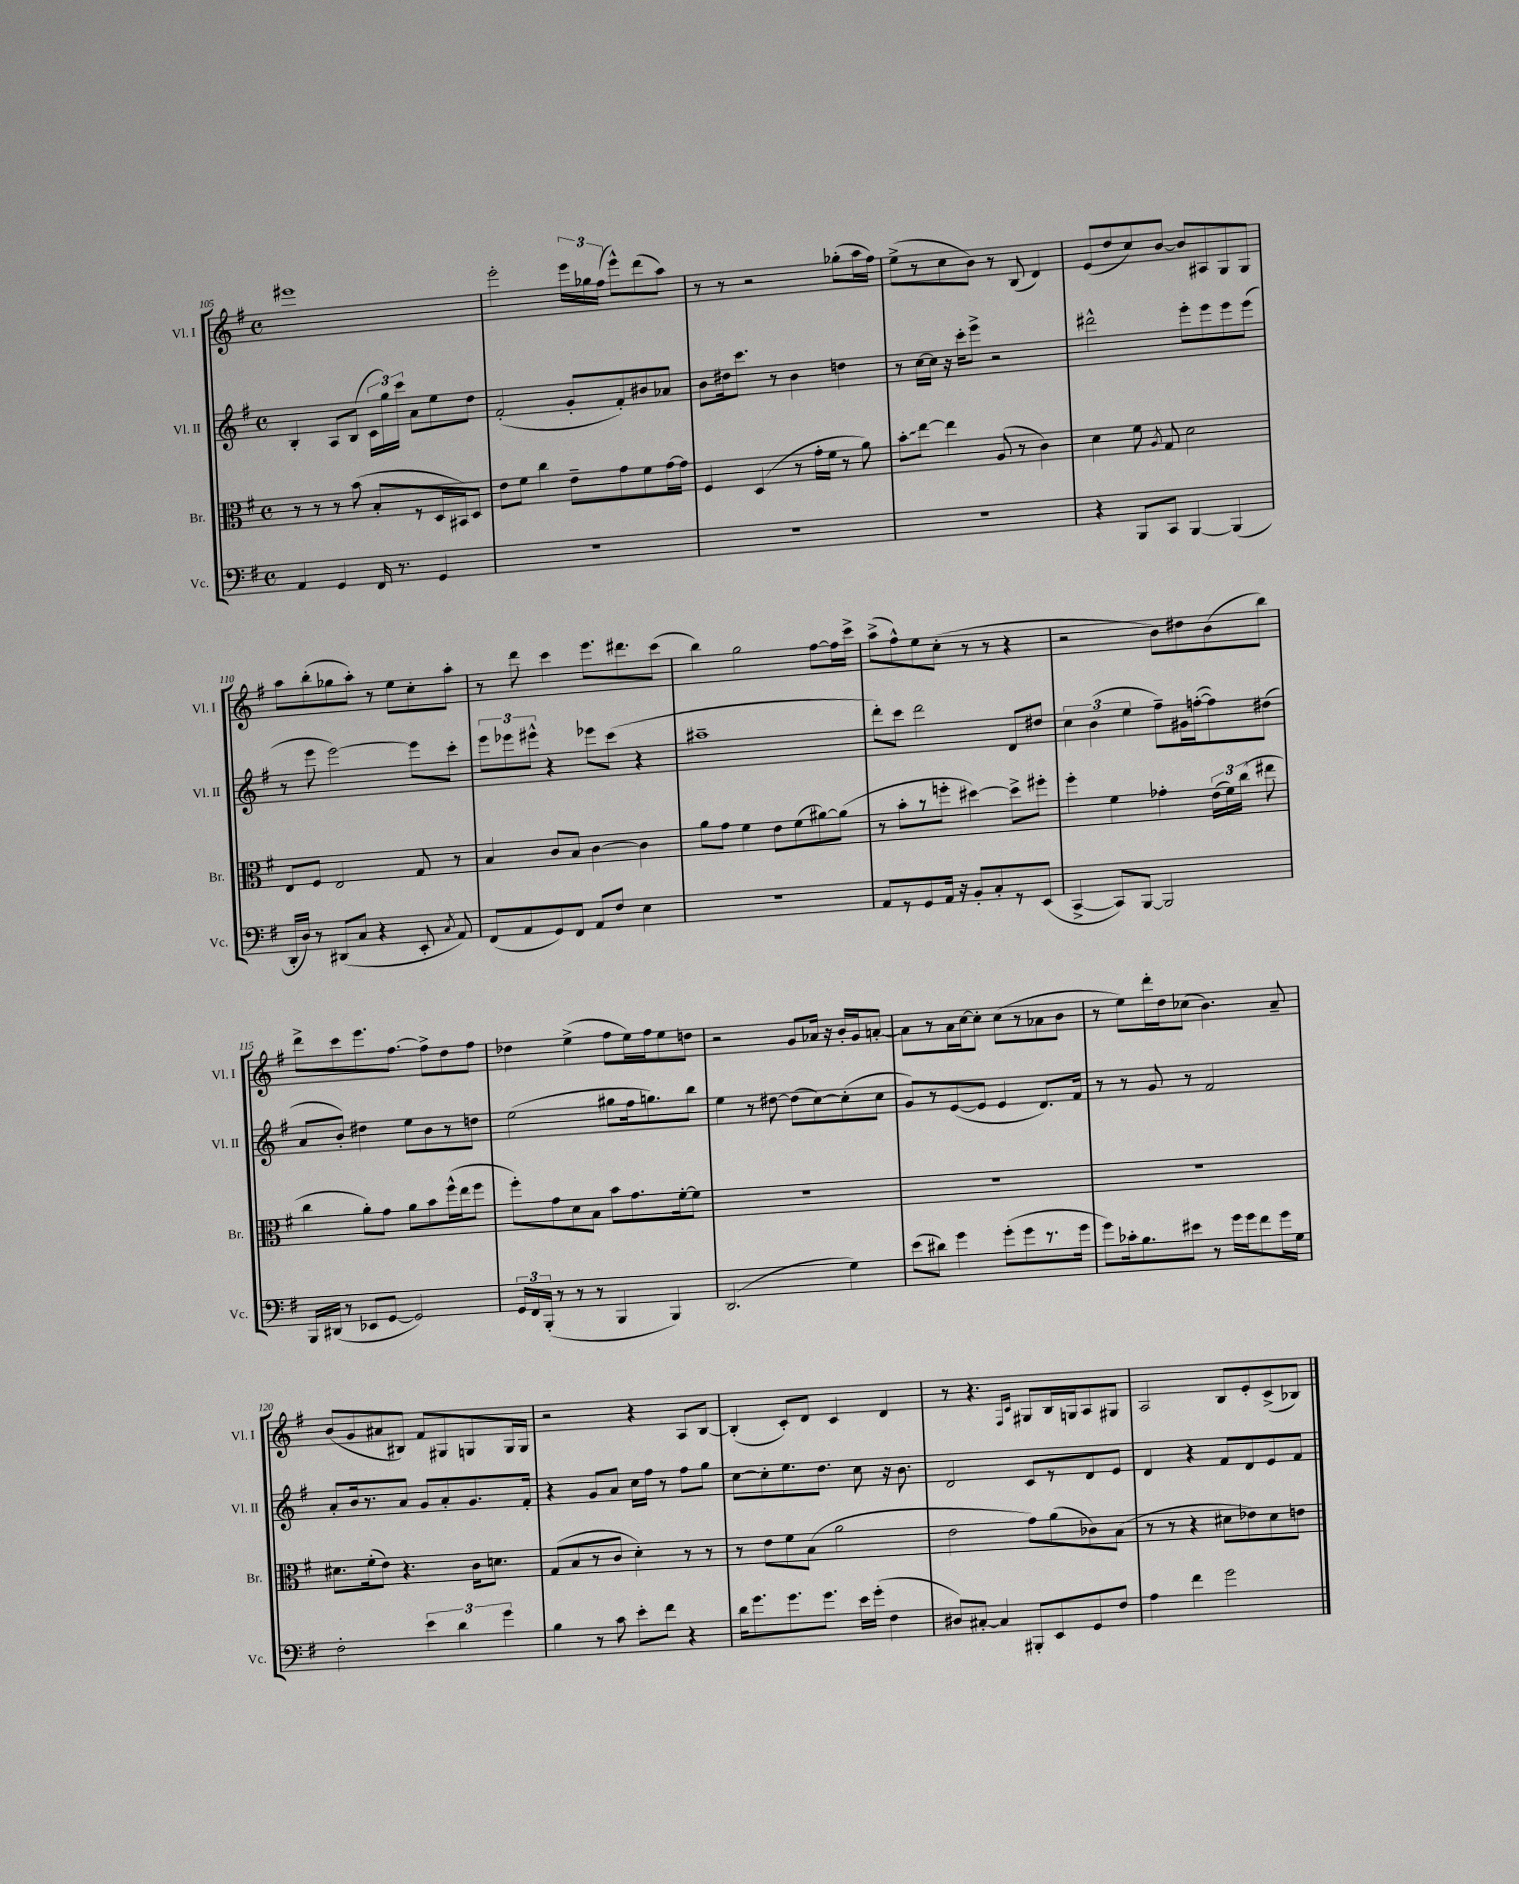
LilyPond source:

<<
\new StaffGroup <<
\new Staff = "s0" \with { instrumentName = "Vl. I" shortInstrumentName = "Vl. I" } {
    \clef treble \key g \major \defaultTimeSignature \time 4/4
    \autoBeamOff eis'''1 |
    e'''2-. \tuplet 3/2 { e'''16[ ges''16 fis''16]( } e'''8[-^) d'''8( a''8]) |
    r8 r8 r2 ges''8[-.( a''16 fis''16]) |
    e''8[->( r8 c''8 b'8]) r8 b8( d'4) |
    e'8[( d''8 c''8) b'8]~ b'8[ ais8 g8 g8] |
    a''8[ b''8-.( ges''8 a''8]-.) r8 e''8[ c''8-. a''8]-. |
    r8 d'''8 c'''4 e'''8.[ dis'''8. c'''8]( |
    b''4) g''2 fis''8[~ fis''16 c'''16]-> |
    a''8[->( fis''8-^) e''8 c''8]-.( r8 r8 r4 |
    r2 b'8[) dis''8 b'8( b''8]) |
    d'''8[-> c'''8 e'''8. fis''8.]~ fis''8[-> d''8 fis''8] |
    des''4 e''4->( fis''8[ e''16) fis''16 e''8 d''8] |
    r2 g'8[ aes'16] r16 b'16[-. g'16 a'8]~-. |
    a'8[ r8 a'16 c''16~ c''8]-. c''8[( r8 aes'8 b'8] |
    r8 e''8[) d'''16-. d''16 ces''8]( b'4.) a'8-- |
    b'8[( g'8 ais'8 bis8]) fis'8[ gis8 g8 g16 g16] |
    r2 r4 a8[ b8]~ |
    b4-.( c'8[-.) d'8] c'4 d'4 |
    r8 r4. \grace { fis16[ c'16] } gis8[ b16 g16 a8 gis8] |
    a2 b8[ e'8-. c'8->( bes8]) \bar "|." |
}
\new Staff = "s1" \with { instrumentName = "Vl. II" shortInstrumentName = "Vl. II" } {
    \clef treble \key g \major \defaultTimeSignature \time 4/4
    \autoBeamOff b4-. a8[ b8]( \tuplet 3/2 { c'16[ g''16) c'''16] } a'8[ e''8 d''8] |
    fis'2-.( g'8[-. fis'8-.) bis'8 aes'8] |
    b'8[ dis''16 c'''8.] r8 b'4 d''4 |
    r8 c''16[~ c''16] r16 c'''16[-. e'''8]-> r2 |
    dis'''2-^ e'''8[-. e'''8 e'''8 e'''8]( |
    r8 e'''8 e'''2~) e'''8[ c'''8]-. |
    \tuplet 3/2 { e'''8[ ees'''8 eis'''8]-^ } r4 ees'''8[ c'''8]( r4 |
    ais''1-- |
    d'''8[-.) c'''8] d'''2 d'8[ dis''8] |
    \tuplet 3/2 { c''4 b'4( e''4 } fis''8[--) gis'16 f''16~-.( f''8) dis''8]( |
    a'8[ b'8]-.) dis''4 e''8[ b'8 r8 d''8] |
    e''2( gis''8[ fis''16 g''8.) b''8] |
    e''4 r8 dis''8~ dis''8[( c''8~) c''8-.( c''8] |
    g'8[) r8 e'8~( e'8] e'4 d'8.[) fis'16] |
    r8 r8 g'8 r8 fis'2 |
    a'8[-. b'16 r8. a'8] g'8[ a'8-. g'8. fis'16]-. |
    r4 g'8[ a'8] c''16[ fis''16] r8 fis''8[ g''8] |
    c''8[~ c''8-. e''8. d''8.] c''8 r16 b'8. |
    d'2 c'8[ r8 d'8 e'8] |
    d'4 r4 fis'8[ d'8 e'8 fis'8] \bar "|." |
}
\new Staff = "s2" \with { instrumentName = "Br." shortInstrumentName = "Br." } {
    \clef alto \key g \major \defaultTimeSignature \time 4/4
    \autoBeamOff r8 r8 r8 b'8( b8[-. r8 d16 bis,16) d8] |
    e'8[ fis'8] c''4 e'8[-- g'8 fis'8 g'16~ g'16] |
    fis4 d4( r8 g'16[-. fis'16] r8 a'8) |
    \once \override Glissando.style = #'zigzag b'8[-.\glissando e''8]~ e''4 a8( r8 c'4) |
    d'4 fis'8 \acciaccatura { a8 } g8 d'2 |
    e8[ fis8] e2 g8 r8 |
    b4 c'8[ b8] c'4~ c'4 |
    a'8[ g'8] fis'4 e'8[ fis'8( ais'8~) ais'8]( |
    r8 b'8[-. r8 f''8]-. dis''4~) dis''8[-> fis''8]-. |
    fis''4-. fis'4 ges'4-. \tuplet 3/2 { e'16[( fis'16) c''16]( } eis''8 |
    c''4 a'8[-.) g'8] a'8[ b'8 fis''16-^( e''16 fis''8] |
    fis''8[-.) g'8 d'8 b8] b'8[ g'8. fis'16~-. fis'8] |
    R1 |
    R1 |
    R1 |
    dis'8.[ fis'16-.( e'8]) r4. c'16[ d'8.] |
    g8[( b8 r8 c'8] d'4-.) r8 r8 |
    r8 e'8[ fis'8 b8]( a'2 |
    e'2 g'8[) a'8( ces'8) b8]( |
    r8 r8 r4 dis'8[ ees'8) dis'8 e'8] \bar "|." |
}
\new Staff = "s3" \with { instrumentName = "Vc." shortInstrumentName = "Vc." } {
    \clef bass \key g \major \defaultTimeSignature \time 4/4
    \autoBeamOff a,4 g,4 fis,16 r8. g,4 |
    R1 |
    R1 |
    R1 |
    r4 b,,8[ c,8] b,,4~ b,,4( |
    d,16[-. d16]) r8 dis,8[( c8] r4 e,8-. \acciaccatura { c8 } a,8) |
    fis,8[( a,8 g,8) fis,8] a,8[ fis8] e4 |
    R1 |
    a,8[ r8 g,8 a,16] r16 b,8[-. c8-. r8 e,8]( |
    c,4~-> c,8[) b,,8]~ b,,2 |
    b,,16[ dis,16]( r8 ees,8[ g,8]~ g,2) |
    \tuplet 3/2 { g,16[ fis,16 b,,16]-.( } r8 r8 r8 b,,4 b,,4) |
    d,2.( g4) |
    e'8[( dis'8]) g'4 g'8[-.( g'8 r8. g'16] |
    g'8[) ces'16-. b8. eis'8] r8 g'16[ g'16 fis'8 g'16 g16] |
    fis2-. \tuplet 3/2 { e'4 d'4 g'4 } |
    b4 r8 c'8 e'8[-. fis'8] r4 |
    d'16[ g'8. g'8. g'8.] e'16[ g'16]-.( fis4 |
    dis8[) cis8]~-. cis4 bis,,8[-. e,8 g,8 fis8] |
    a4 fis'4 g'2 \bar "|." |
}
>>
>>
\layout { \context { \Score currentBarNumber = #105 } }
